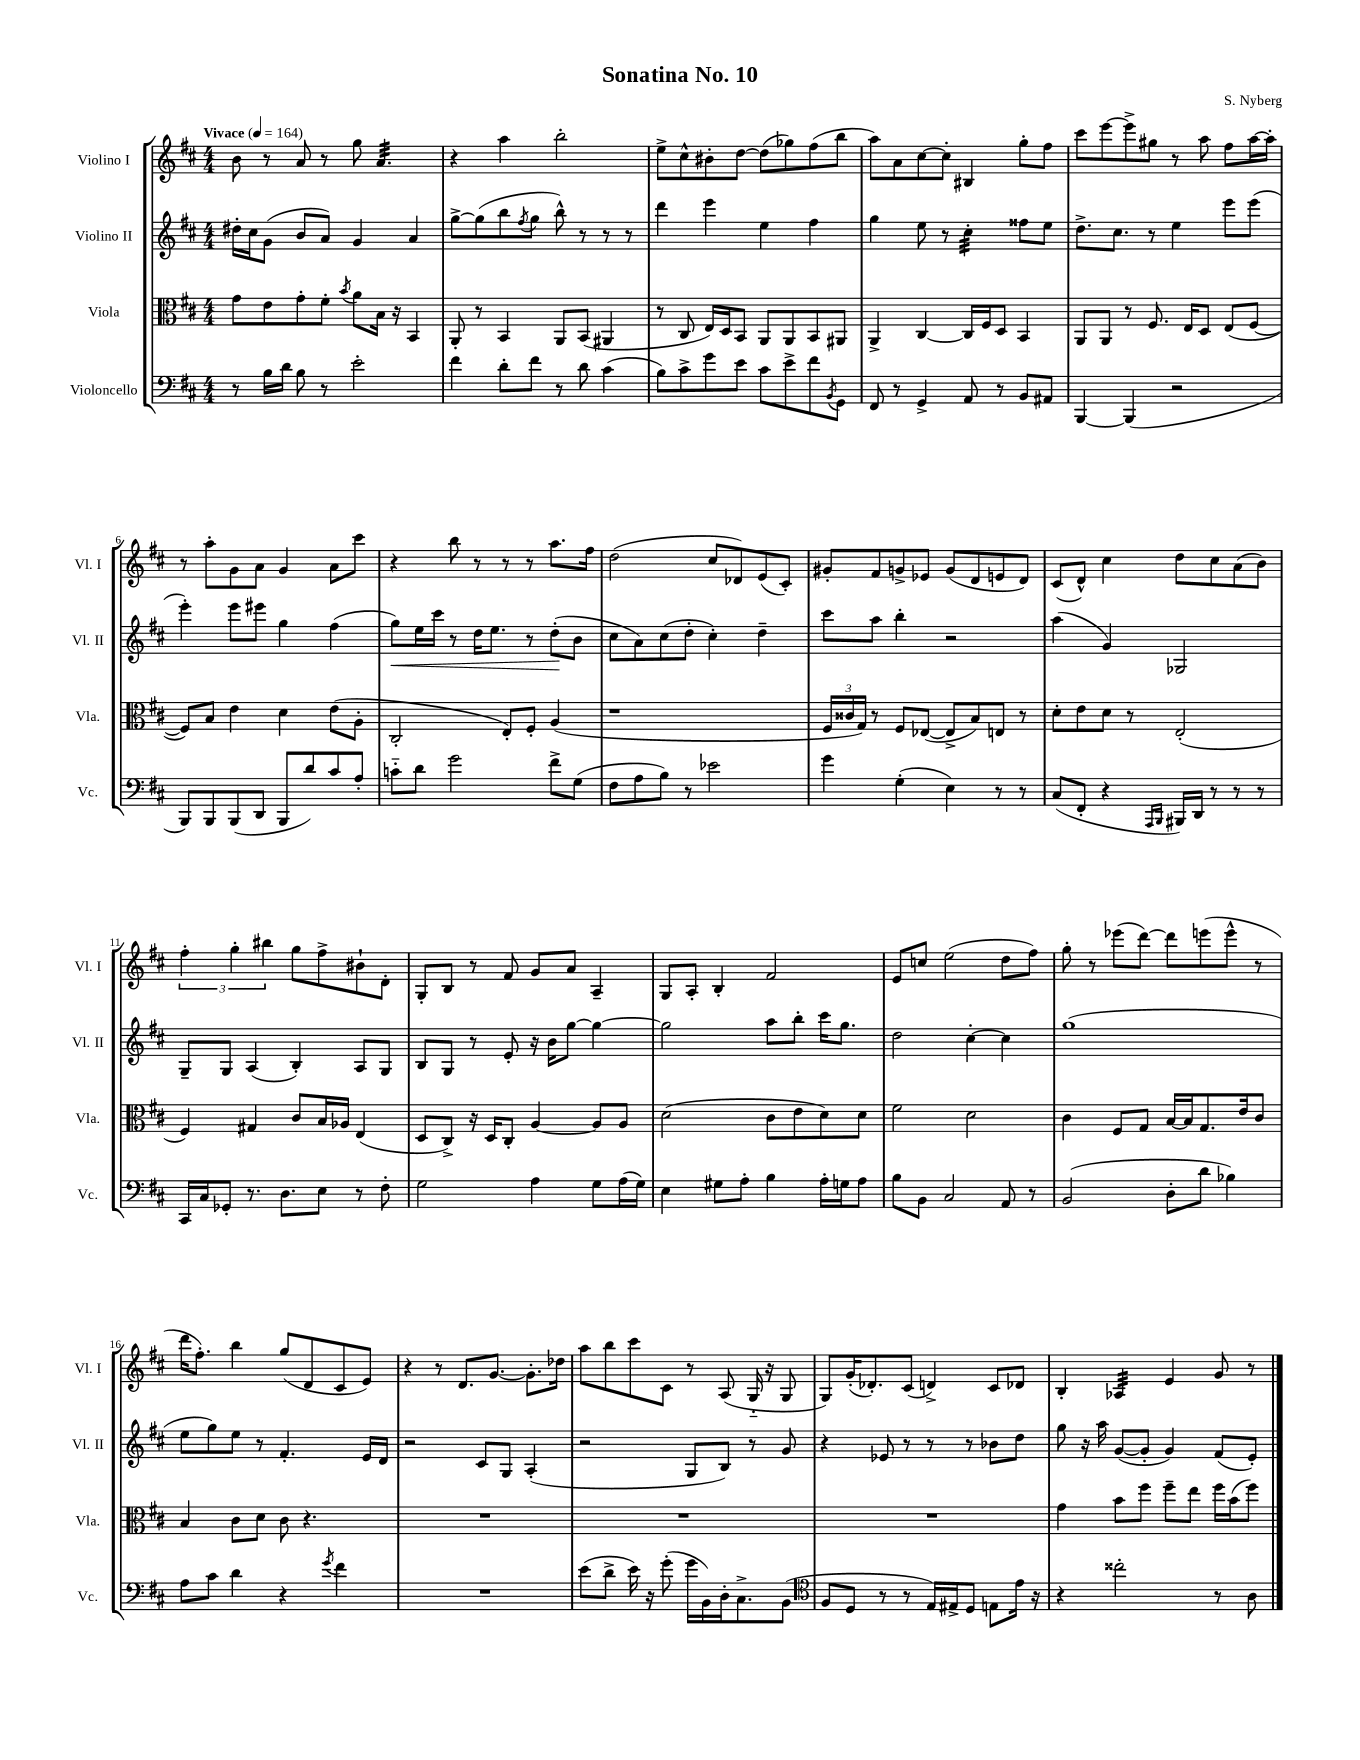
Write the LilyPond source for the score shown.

\header { title = "Sonatina No. 10" composer = "S. Nyberg" }
<<
\new StaffGroup <<
\new Staff = "s0" \with { instrumentName = "Violino I" shortInstrumentName = "Vl. I" } {
    \clef treble \key d \major \numericTimeSignature \time 4/4 \tempo "Vivace" 4 = 164
    b'8 r8 a'8 r8 g''8 a'4.:32 |
    r4 a''4 b''2-. |
    e''8-> cis''8-^ bis'8-. d''8~ d''8( ges''8) fis''8( b''8 |
    a''8) a'8 cis''8~ cis''8-. bis4 g''8-. fis''8 |
    cis'''8 e'''8~ e'''8-> gis''8 r8 a''8 fis''8 a''16~ a''16-. |
    r8 a''8-. g'8 a'8 g'4 a'8 cis'''8 |
    r4 b''8 r8 r8 r8 a''8. fis''16 |
    d''2( cis''8 des'8) e'8( cis'8-.) |
    gis'8-. fis'8 g'8-> ees'8 g'8( d'8 e'8 d'8) |
    cis'8( d'8-^) cis''4 d''8 cis''8 a'8( b'8) |
    \tuplet 3/2 { fis''4-. g''4-. bis''4 } g''8 fis''8-> bis'8-! d'8-. |
    g8-. b8 r8 fis'8 g'8 a'8 a4-- |
    g8 a8-. b4-. fis'2 |
    e'8 c''8 e''2( d''8 fis''8) |
    g''8-. r8 ees'''8( d'''8~) d'''8 e'''8( e'''8-^ r8 |
    d'''16 fis''8.-.) b''4 g''8( d'8 cis'8 e'8) |
    r4 r8 d'8. g'8.~ g'8.-. des''16 |
    a''8 b''8 cis'''8 cis'8 r8 a8( g16-_ r16 g8 |
    g8) g'16-.( des'8.-.) cis'8( d'4->) cis'8 des'8 |
    b4-. aes4:32 e'4 g'8 r8 \bar "|." |
}
\new Staff = "s1" \with { instrumentName = "Violino II" shortInstrumentName = "Vl. II" } {
    \clef treble \key d \major \numericTimeSignature \time 4/4
    dis''16-. cis''16 g'8( b'8 a'8) g'4 a'4 |
    g''8~-> g''8( b''8 \acciaccatura { fis''8 } g''8 b''8-^) r8 r8 r8 |
    d'''4 e'''4 e''4 fis''4 |
    g''4 e''8 r8 cis''4:32-. fisis''8 e''8 |
    d''8.-> cis''8. r8 e''4 e'''8 e'''8( |
    e'''4-.) e'''8 eis'''8 g''4 fis''4( |
    g''8\<) e''16 cis'''16 r8 d''16 e''8. r8 d''8-.\!( b'8 |
    cis''8 a'8) cis''8( d''8-. cis''4-.) d''4-- |
    cis'''8 a''8 b''4-. r2 |
    a''4( g'4) ges2 |
    g8-- g8 a4( b4-.) a8 g8 |
    b8 g8 r8 e'8-. r16 b'16 g''8~ g''4~ |
    g''2 a''8 b''8-. cis'''16 g''8. |
    d''2 cis''4~-. cis''4 |
    g''1( |
    e''8 g''8) e''8 r8 fis'4.-. e'16 d'16 |
    r2 cis'8 g8 a4-.( |
    r2 g8 b8) r8 g'8 |
    r4 ees'8 r8 r8 r8 bes'8 d''8 |
    g''8 r16 a''16 g'8~( g'8-. g'4) fis'8( e'8-.) \bar "|." |
}
\new Staff = "s2" \with { instrumentName = "Viola" shortInstrumentName = "Vla." } {
    \clef alto \key d \major \numericTimeSignature \time 4/4
    g'8 e'8 g'8-. fis'8-. \acciaccatura { b'8 } a'8 b16 r16 b,4 |
    a,8-. r8 b,4 a,8 b,8( ais,4 |
    r8 cis8 e16) d16 b,8 a,8 a,8 b,8 ais,8 |
    a,4-> cis4~ cis16 fis16 d8 b,4 |
    a,8 a,8 r8 fis8. e16 d8 e8( fis8~ |
    fis8) b8 e'4 d'4 e'8( a8-. |
    cis2-. e8-.) fis8-. a4( |
    r1 |
    \tuplet 3/2 { fis16 cisis'16 g16) } r8 fis8 ees8~( ees8-> b8) e8 r8 |
    d'8-. e'8 d'8 r8 e2-.( |
    fis4) gis4 cis'8 b16 aes16 e4( |
    d8 cis8->) r16 d16 cis8-. a4~ a8 a8 |
    d'2( cis'8 e'8 d'8) d'8 |
    fis'2 d'2 |
    cis'4 fis8 g8 b16~ b16 g8. e'16 cis'8 |
    b4 cis'8 d'8 cis'8 r4. |
    R1 |
    R1 |
    R1 |
    g'4 b'8 fis''8 fis''8-- e''8 fis''16 b'16( fis''8) \bar "|." |
}
\new Staff = "s3" \with { instrumentName = "Violoncello" shortInstrumentName = "Vc." } {
    \clef bass \key d \major \numericTimeSignature \time 4/4
    r8 b16 d'16 b8 r8 e'2-. |
    fis'4 d'8-. fis'8 r8 d'8 cis'4( |
    b8) cis'8-> g'8 e'8 cis'8 e'8-> fis'8 \acciaccatura { b,8 } g,8 |
    fis,8 r8 g,4-> a,8 r8 b,8 ais,8 |
    b,,4~ b,,4( r2 |
    b,,8) b,,8 b,,8( d,8 b,,8 d'8) cis'8 a8-. |
    c'8-_ d'8 g'2 fis'8-> g8( |
    fis8 a8 b8) r8 ees'2 |
    g'4 g4-.( e4) r8 r8 |
    cis8( fis,8-. r4 \grace { a,,16 b,,16 } bis,,16) d,16 r8 r8 r8 |
    cis,16 cis16 ges,8-. r8. d8. e8 r8 fis8-. |
    g2 a4 g8 a16( g16) |
    e4 gis8 a8-. b4 a16-. g16 a8 |
    b8 b,8 cis2 a,8 r8 |
    b,2( d8-. d'8 bes4) |
    a8 cis'8 d'4 r4 \acciaccatura { g'8 } fis'4 |
    R1 |
    e'8( d'8-> e'16) r16 g'8-.( g'16 b,16) d16-. cis8.-> b,8( |
    \clef tenor fis8 d8 r8 r8 e16) eis16-> d8 e8 e'16 r16 |
    r4 cisis''2-. r8 a8 \bar "|." |
}
>>
>>
